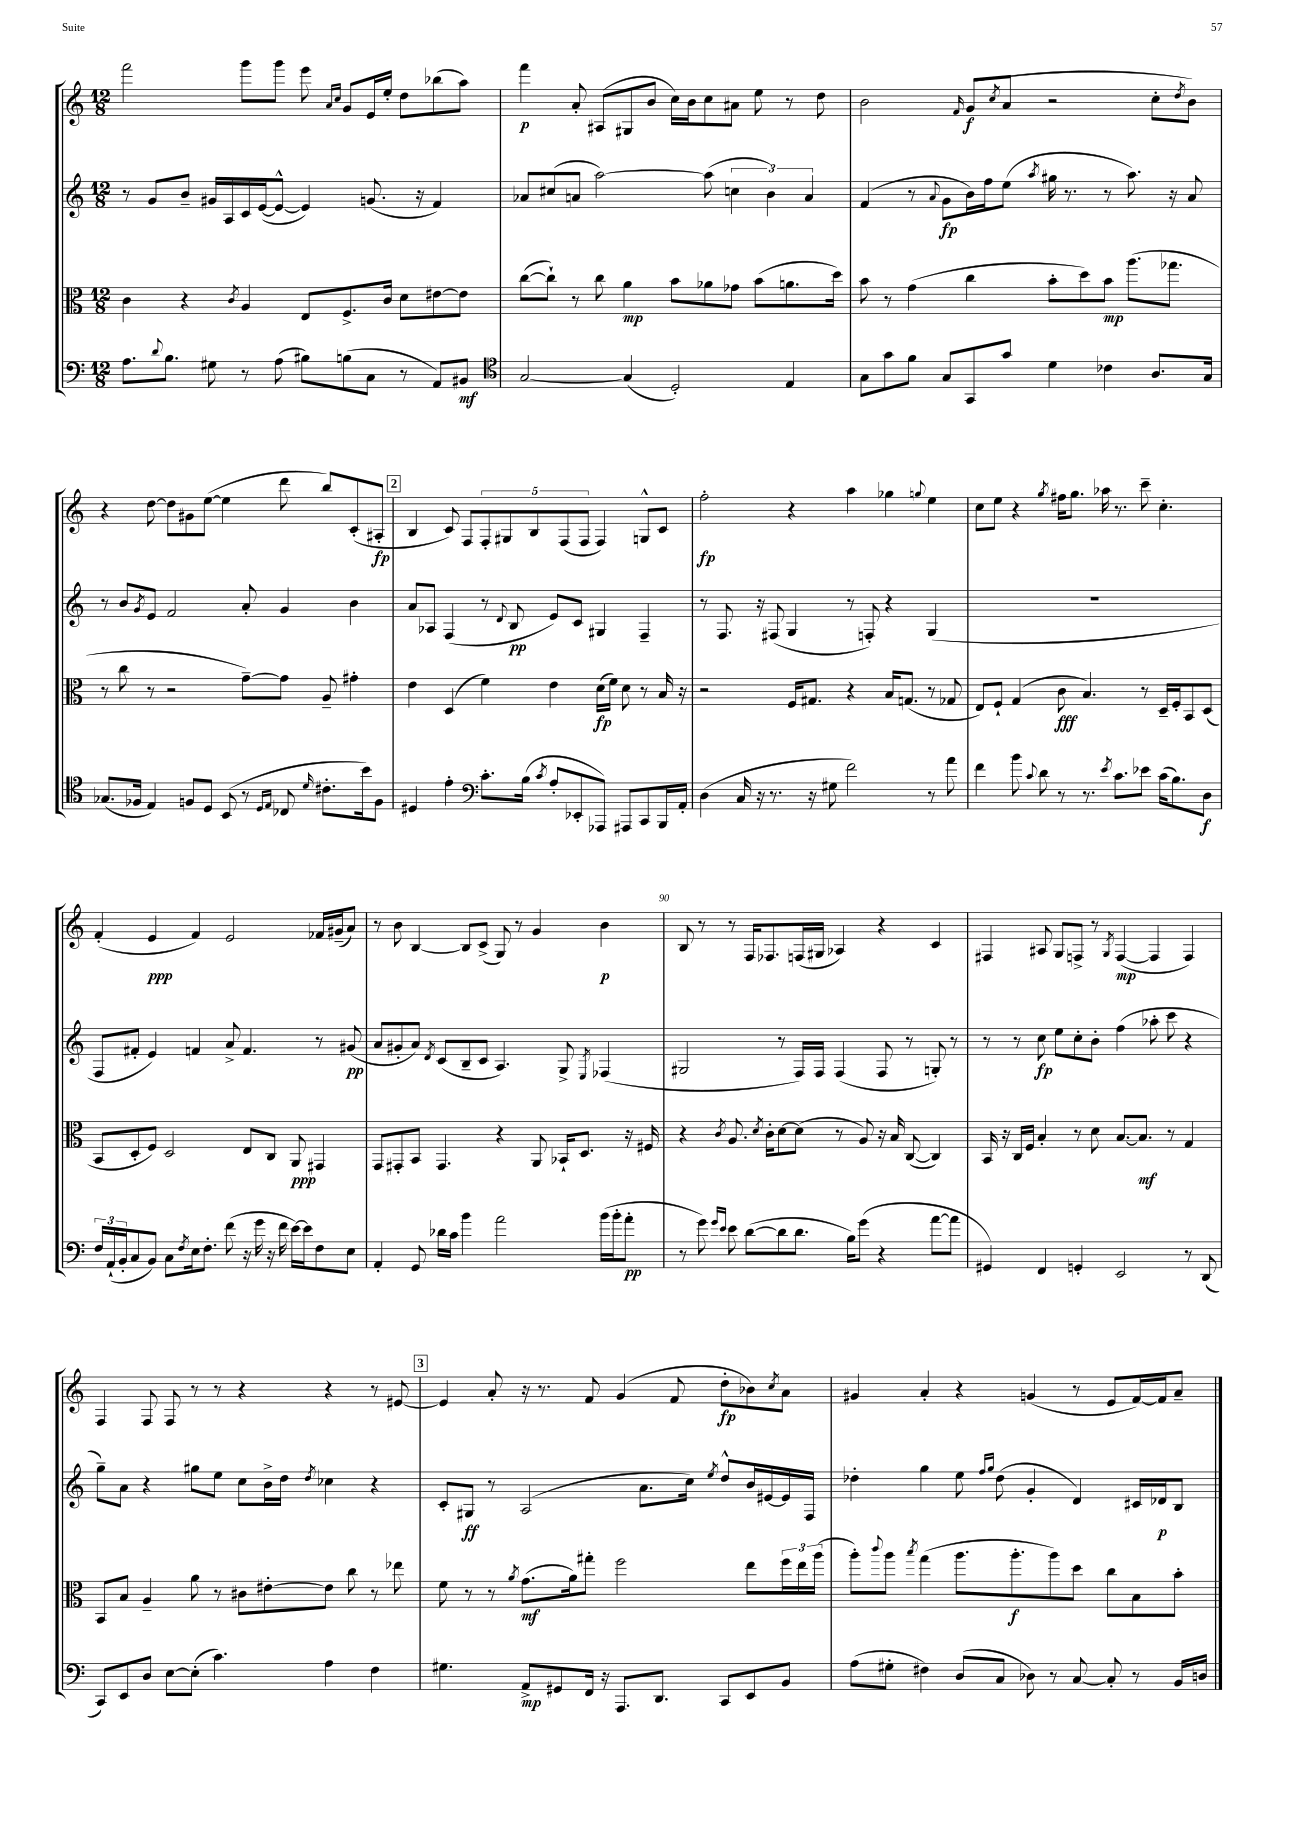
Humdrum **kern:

**kern	**kern	**kern	**kern
*staff4	*staff3	*staff2	*staff1
*clefF4	*clefC3	*clefG2	*clefG2
*k[]	*k[]	*k[]	*k[]
*M12/8	*M12/8	*M12/8	*M12/8
8.A	4c	8r	2fff
.	.	8g	.
8qqd	.	.	.
8.B	.	.	.
.	4r	8b~	.
8G#	.	16g#	.
.	.	16A	.
.	8qc	.	.
8r	4A	16c	8ggg
.	.	([16e	.
(8A	.	8e^^_	8ggg
8B#)	8E	4e])	8eee
.	.	.	16qqa
.	.	.	16qqcc
(8B	8.F^	.	8g
8C	.	(8.g	16e
.	16c	.	16ee'
8r	8d	.	8dd
.	.	16r	.
8AA)	[8e#	4f)	(8bb-
8BB#	8e#]	.	8aa)
=	=	=	=
*clefC4	*	*	*
[2G	([8cc	8a-	4fff
.	8cc`])	(8cc#	.
.	8r	8a	8a'
.	8cc	[2aa)	(8A#
(4G]	4a	.	8G#
.	.	.	8b
2D')	8b	.	16cc)
.	.	.	16b
.	8a-	(8aa]	8cc
.	8g-	6cc	8a#
.	(8b	.	8ee
.	.	6b)	.
4E	8.a	.	8r
.	.	6a	.
.	.	.	8dd
.	16dd)	.	.
=	=	=	=
8G	8b	(4f	2b
8g	8r	.	.
8f	(4g	8r	.
.	.	8qqa	.
8G	.	8g	.
.	.	.	16qqf
8GG	4cc	16b)	(8g
.	.	16ff	.
.	.	.	8qcc
8g	.	(8ee	8a
.	.	8qaa	.
4d	8b'	16gg#	2r
.	.	8.r	.
.	8dd)	.	.
4c-	8b	8r	.
.	(8.aa	8.aa)	.
8.A	.	.	8cc'
.	8.gg-	16r	.
.	.	.	8qdd
.	.	8a	8b)
16G	.	.	.
=	=	=	=
(8.G-	8r	8r	4r
.	8cc	8b	.
16F-	.	.	.
.	.	8qg	.
4E)	8r	8e	[8dd
.	2r	2f	8dd]
8F	.	.	8g#
8D	.	.	([8ee
(8BB	.	.	4ee]
8r	[8g~)	8a'	.
16qqD	.	.	.
16qqE	.	.	.
8C-	8g]	4g	8ddd
16qqd	.	.	.
8.c#'	8A~	.	8bb)
.	4g#'	4b	(8c'
16b)	.	.	.
8F	.	.	8A#'
=	=	=	=
4D#	4e	8a	4B
.	.	8A-	.
4e'	(4D	(4F	8c)
.	.	.	8F
*clefF4	*	*	*
8.c'	4f)	8r	10F'
.	.	.	10G#
.	.	8qqd	.
.	.	8B	.
(16B	.	.	.
.	.	.	10B
8qc	.	.	.
8A'	4e	8e)	.
.	.	.	(10F
8EE-'	.	8c	.
.	.	.	10F
8AAA-)	(16d	4G#	4F)
.	16f)	.	.
8AAA#	8d	.	.
8CC	8r	4F~	8G^^
16BBB	16B	.	8c
16AA'	16r	.	.
=	=	=	=
(4D	2r	8r	2ff'
.	.	8.F	.
16C	.	.	.
16r	.	16r	.
8.r	.	(8F#	.
.	16F	4G	4r
16r	8.G#	.	.
8G#	.	.	.
2f)	4r	8r	4aa
.	.	8F')	.
.	16B	4r	4gg-
.	(8.G	.	.
.	.	.	8qqgg
8r	8r	(4G	4ee
8a	8G-	.	.
=	=	=	=
4f	8E)	1.r	8cc
.	8F`	.	8ee
8b	(4G	.	4r
8qqc	.	.	.
8d	.	.	.
.	.	.	8qgg
8r	8c	.	16ff#
.	.	.	8.gg
8.r	4.B)	.	.
.	.	.	16aa-
8qe	.	.	.
8.c	.	.	8.r
8e-	8r	.	8ccc~
(16c	16D~	.	4.cc'
8.B)	16F'	.	.
.	8BB	.	.
8D	(8D	.	.
=	=	=	=
24F	8BB	8F	(4f'
(24AA`	.	.	.
24BB'	.	.	.
8C	8D'	8f#'	.
8BB)	8F)	4e)	4e
8C	2D	.	.
8qF	.	.	.
16E	.	4f	4f)
8.F'	.	.	.
(8f	.	8a^	2e
16r	8E	4.f	.
16g	.	.	.
16r	8C	.	.
16f	.	.	.
[16e)	8AA	.	.
16e]	.	.	.
8F	4GG#	8r	16f-
.	.	.	(16g#~
8E	.	(8g#	8a)
=	=	=	=
4AA'	8GG	8a	8r
.	8GG#'	8g#'	8b
8GG	8BB	8a)	[4B
.	.	8qd	.
16d-	4.GG#	(8c	.
16c	.	.	.
4b	.	8B~	8B]
.	.	8c	(8c^
2a	4r	4.A)	8G)
.	.	.	8r
.	8AA	.	4g
.	16BB-`	8G^	.
.	8.D	.	.
.	.	8qE	.
(16b	.	(4F-	4b
16b'	.	.	.
8a'	16r	.	.
.	16F#	.	.
=	=	=	=
8r	4r	2G#	8B
8g)	.	.	8r
16qqg	.	.	.
16qqe	8qc	.	.
8e	8.A	.	8r
([8d	.	.	16F
.	8qd	.	.
.	16c'	.	8.F-
8d]	[8d	8r	.
8.d	(8d]	16F)	(16F
.	.	16F	16G#
.	8r	(4F	4A-)
16B)	.	.	.
(8g	8A)	.	.
4r	16r	8F	4r
.	16B	.	.
.	([8C	8r	.
[8a	4C])	8G')	4c
8a]	.	8r	.
=	=	=	=
4GG#)	16BB	8r	4F#
.	16r	.	.
.	16C	8r	.
.	16F	.	.
4FF	4B'	8cc	8A#
.	.	8ee	8G
4GG'	8r	8cc'	8F^
.	8d	8b'	8r
.	.	.	8qG
2EE	[8.B	(4ff	([4F
.	8.B]	.	.
.	.	8aa-'	4F]
.	8r	8ccc	.
8r	4G	4r	4F)
(8DD	.	.	.
=	=	=	=
8CC)	8BB	8gg~)	4F
8EE	8B	8a	.
8D	4A~	4r	8F
[8E	.	.	8F
(8E']	8a	8gg#	8r
4.c)	8r	8ee	8r
.	8c#	8cc	4r
.	[8e#'	16b^	.
.	.	16dd	.
.	.	8qdd	.
4A	8e#]	4cc-	4r
.	8cc	.	.
4F	8r	4r	8r
.	8ee-	.	[8e#
=	=	=	=
4.G#	8f	8c'	4e#]
.	8r	8G#	.
.	8r	8r	8a'
.	8qa	.	.
8AA^	(8.g	(2A	16r
.	.	.	8.r
8GG#	.	.	.
.	16a)	.	.
16FF	8gg#'	.	8f
16r	.	.	.
8.AAA	2ff	.	(4g
.	.	8.a	.
8.DD	.	.	.
.	.	.	8f
.	.	16cc)	.
.	.	8qee	.
8CC	.	8dd^^	8dd'
8EE	8ee	16b	8b-)
.	.	[16e#	.
.	.	.	8qcc
8BB	24ff	16e#]	8a
.	24ee	.	.
.	.	16F	.
.	(24aa	.	.
=	=	=	=
(8A	8aa')	4dd-'	4g#
.	8qqccc	.	.
8G#'	8aa	.	.
.	8qbb	.	.
4F#)	(4gg	4gg	4a'
(8D	8.aa	8ee	4r
.	.	16qqff	.
.	.	16qqgg	.
8C	.	(8dd-	.
.	8.aa'	.	.
8D-)	.	4g'	(4g
8r	8aa)	.	.
[8C	8dd	4d)	8r
8C']	8cc	.	8e
8r	8B	16c#	[16f)
.	.	16d-	16f]
16BB	8b'	8B	8a~
16D	.	.	.
==	==	==	==
*-	*-	*-	*-
